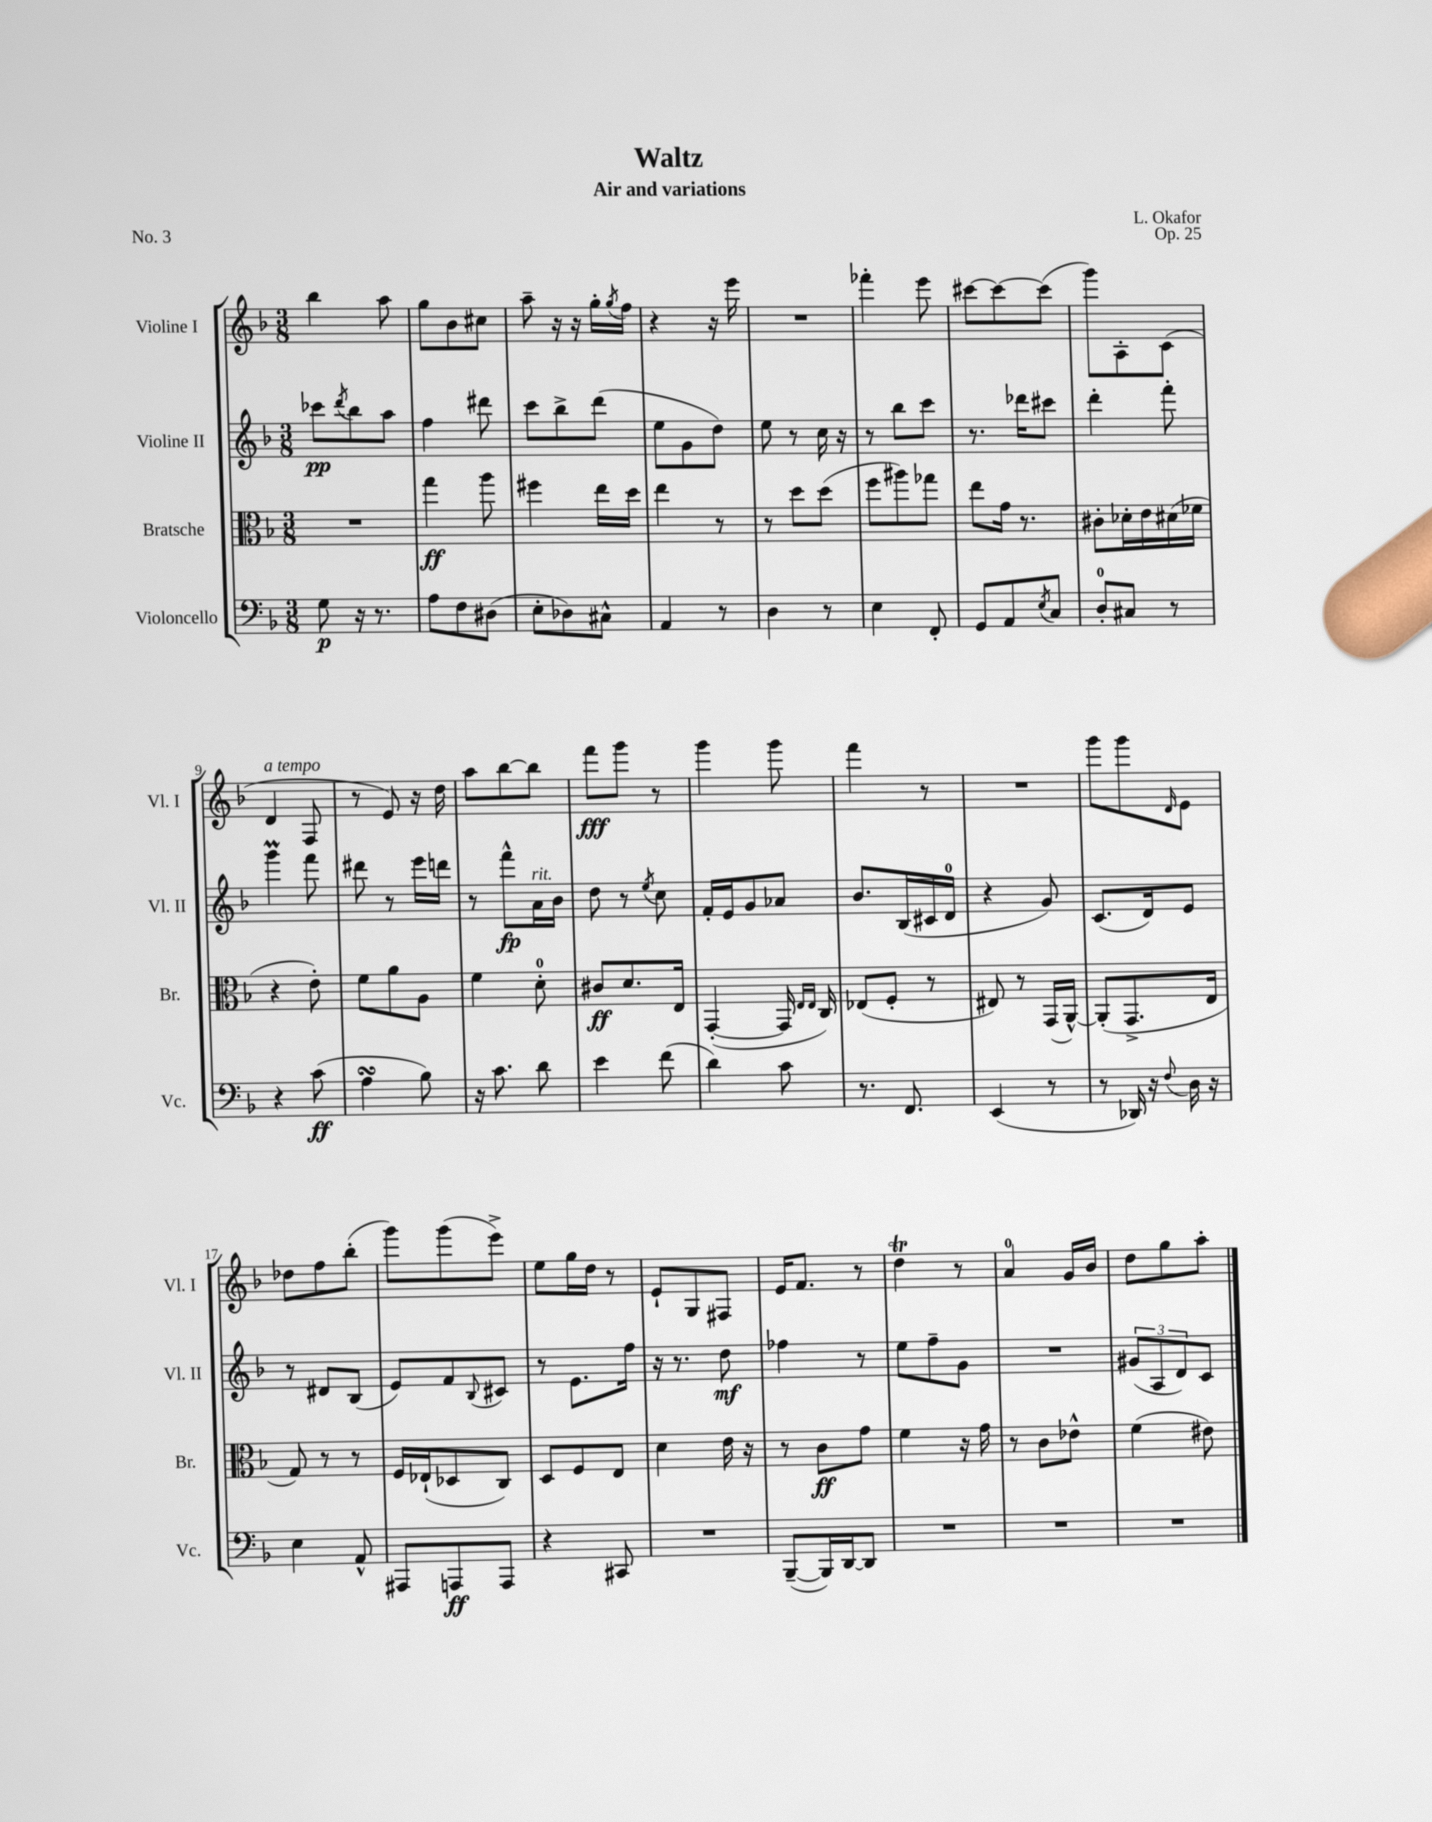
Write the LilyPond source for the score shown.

\header { title = "Waltz" composer = "L. Okafor" subtitle = "Air and variations" opus = "Op. 25" piece = "No. 3" }
<<
\new StaffGroup <<
\new Staff = "s0" \with { instrumentName = "Violine I" shortInstrumentName = "Vl. I" } {
    \clef treble \key f \major \numericTimeSignature \time 3/8
    bes''4 a''8 |
    g''8 bes'8 cis''8 |
    a''8-- r16 r16 g''16-. \acciaccatura { g''8 } f''16 |
    r4 r16 e'''16 |
    R4. |
    fes'''4-. e'''8 |
    cis'''8~ cis'''8~ cis'''8( |
    g'''8) a8-. c'8( |
    d'4^\markup { \italic "a tempo" } f8 |
    r8 e'8) r16 d''16 |
    a''8 bes''8~ bes''8 |
    f'''8\fff g'''8 r8 |
    g'''4 g'''8 |
    f'''4 r8 |
    R4. |
    g'''8 g'''8 \grace { d'16 } e'8 |
    des''8 f''8 bes''8-.( |
    g'''8) g'''8( e'''8->) |
    e''8 g''16 d''16 r8 |
    e'8-! g8 fis8 |
    e'16 f'8. r8 |
    d''4\trill r8 |
    a'4-0 g'16 bes'16 |
    d''8 g''8 a''8-. \bar "|." |
}
\new Staff = "s1" \with { instrumentName = "Violine II" shortInstrumentName = "Vl. II" } {
    \clef treble \key f \major \numericTimeSignature \time 3/8
    ces'''8\pp \acciaccatura { d'''8 } bes''8 a''8 |
    f''4 dis'''8 |
    c'''8 bes''8-> d'''8( |
    e''8 g'8 d''8) |
    e''8 r8 c''16 r16 |
    r8 bes''8 c'''8 |
    r8. des'''16 cis'''8 |
    d'''4-. f'''8-. |
    g'''4\prall f'''8 |
    dis'''8 r8 e'''16 d'''16 |
    r8 f'''8-^\fp a'16^\markup { \italic "rit." } bes'16 |
    d''8 r8 \acciaccatura { e''8 } c''8 |
    f'16-. e'16 g'8 aes'8 |
    bes'8. bes16( cis'16 d'16-0 |
    r4 g'8) |
    c'8.( d'16) e'8 |
    r8 dis'8 bes8( |
    e'8) f'8 \appoggiatura { bes8 } cis'8 |
    r8 e'8. f''16 |
    r16 r8. d''8\mf |
    fes''4 r8 |
    e''8 f''8-- g'8 |
    R4. |
    \tuplet 3/2 { gis'8( a8 d'8) } c'8 \bar "|." |
}
\new Staff = "s2" \with { instrumentName = "Bratsche" shortInstrumentName = "Br." } {
    \clef alto \key f \major \numericTimeSignature \time 3/8
    R4. |
    g''4\ff a''8 |
    fis''4 e''16 d''16 |
    e''4 r8 |
    r8 d''8 d''8( |
    f''8 ais''8) ges''8 |
    e''8 g'16 r8. |
    cis'8-. des'16-. e'16 dis'16( fes'16 |
    r4 e'8-.) |
    f'8 a'8 a8 |
    f'4 d'8-0-. |
    cis'8\ff d'8. e16 |
    g,4~-.( g,16 \grace { e16 e16 } c16) |
    ees8( f8-. r8 |
    eis8) r8 g,16( a,16~-^) |
    a,8-.( g,8.-> e16 |
    g8) r8 r8 |
    f16 ees16-!( des8 c8) |
    d8 f8 e8 |
    d'4 e'16 r16 |
    r8 c'8\ff g'8 |
    f'4 r16 g'16 |
    r8 c'8 ees'8-^ |
    f'4( eis'8) \bar "|." |
}
\new Staff = "s3" \with { instrumentName = "Violoncello" shortInstrumentName = "Vc." } {
    \clef bass \key f \major \numericTimeSignature \time 3/8
    g8\p r16 r8. |
    a8 f8 dis8( |
    e8-. des8) cis8-^ |
    a,4 r8 |
    d4 r8 |
    e4 f,8-. |
    g,8 a,8 \acciaccatura { e8 } c8 |
    d8-0-. cis8 r8 |
    r4 c'8\ff( |
    a4\turn bes8) |
    r16 c'8. d'8 |
    e'4 f'8( |
    d'4) c'8 |
    r8. f,8. |
    e,4( r8 |
    r8 des,16) r16 \appoggiatura { f8 } d16 r16 |
    e4 a,8-^ |
    ais,,8 a,,8\ff a,,8 |
    r4 cis,8 |
    R4. |
    bes,,8~--( bes,,16) d,16~ d,8 |
    R4. |
    R4. |
    R4. \bar "|." |
}
>>
>>
